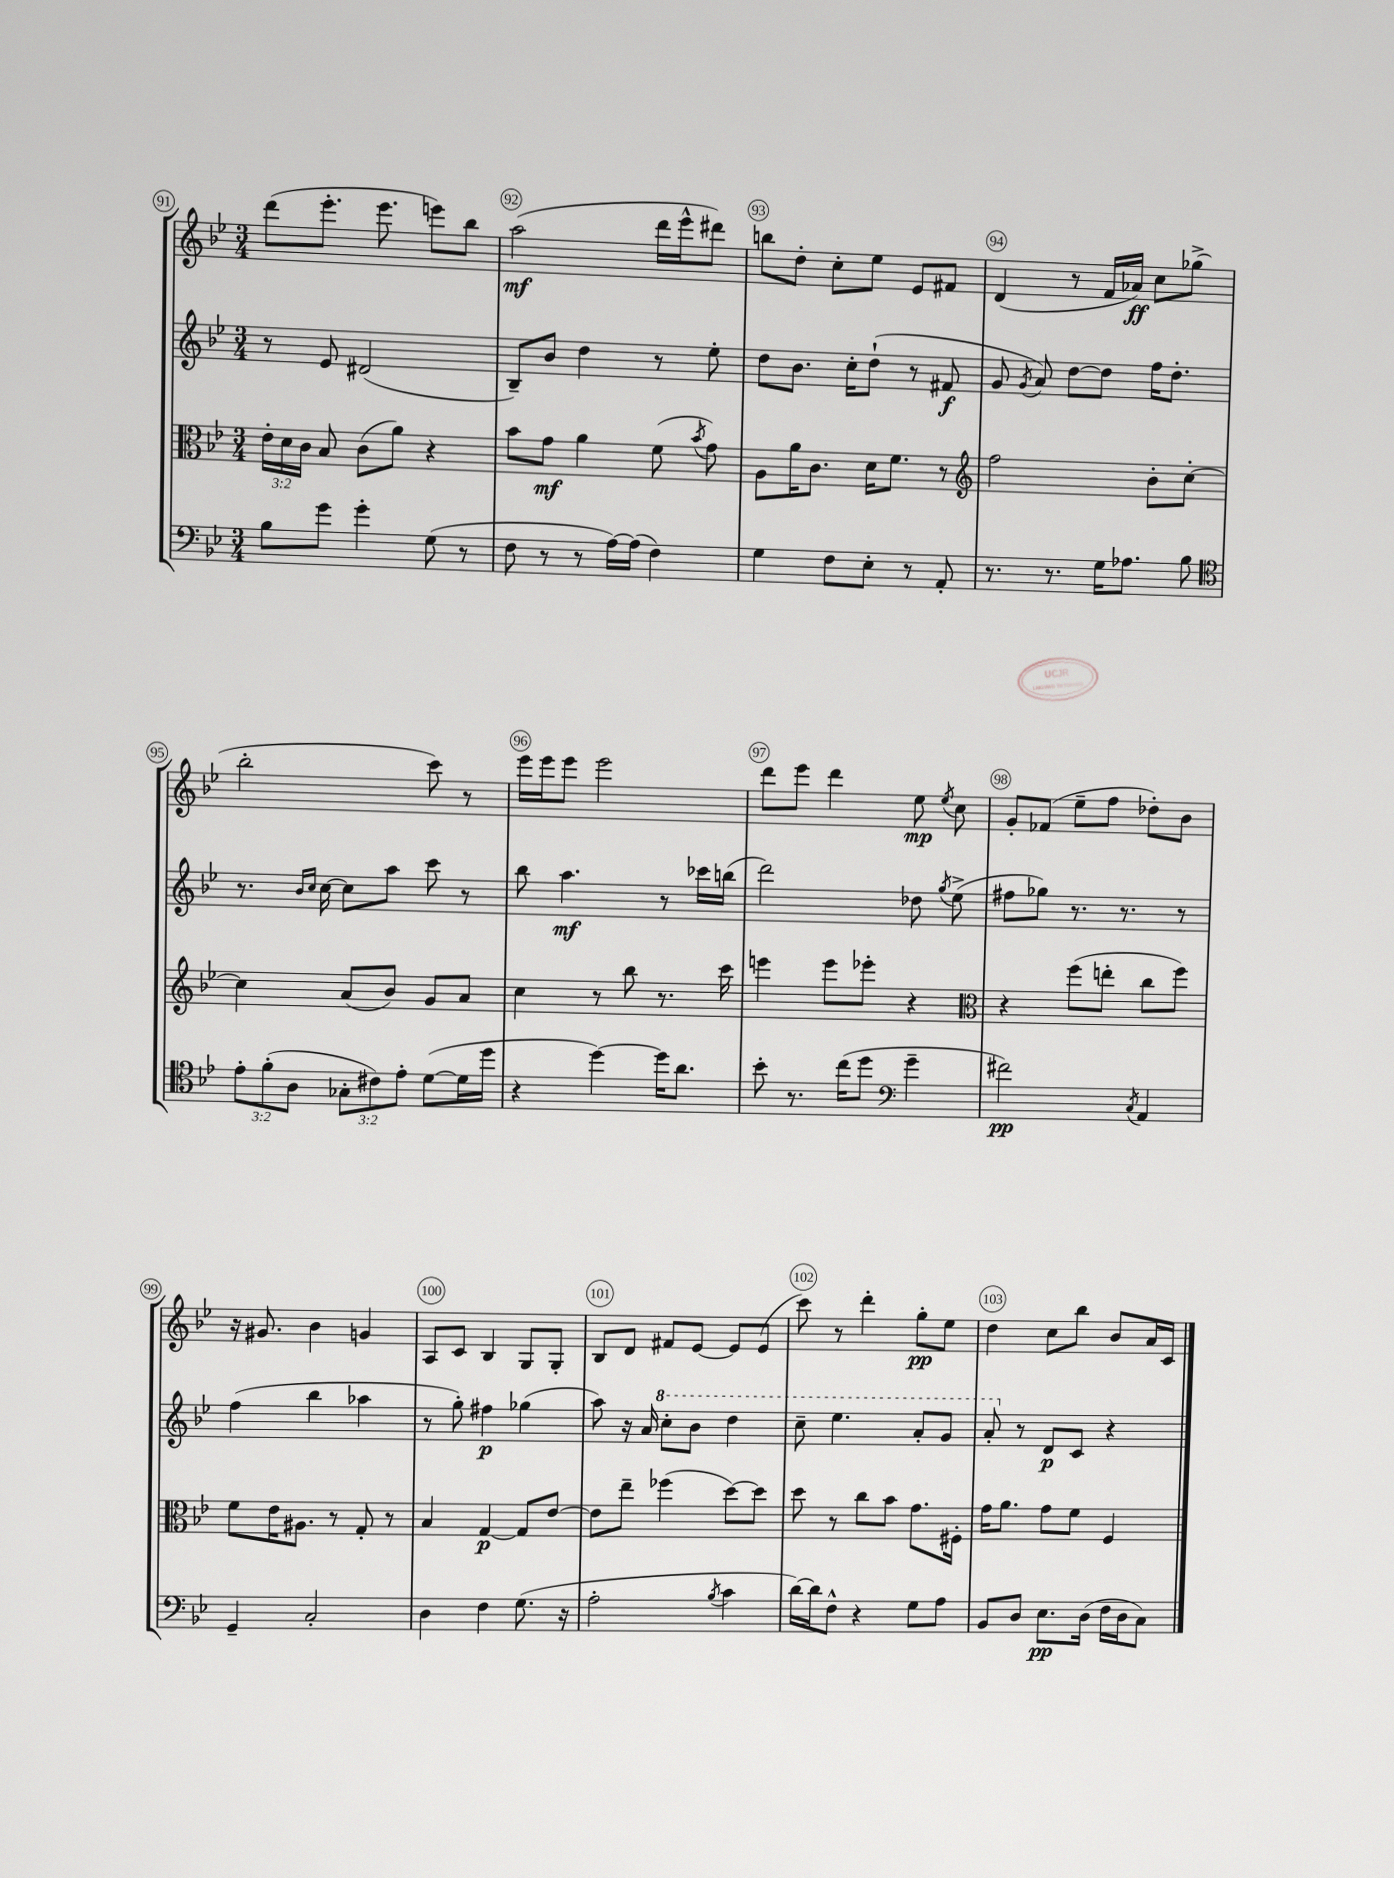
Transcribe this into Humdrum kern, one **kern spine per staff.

**kern	**kern	**kern	**kern
*staff4	*staff3	*staff2	*staff1
*clefF4	*clefC3	*clefG2	*clefG2
*k[b-e-]	*k[b-e-]	*k[b-e-]	*k[b-e-]
*M3/4	*M3/4	*M3/4	*M3/4
8B-	24e-'	8r	(8ddd
.	24d	.	.
.	24c	.	.
8g	8B-	8e-	8.eee-'
4g'	(8c	(2d#	.
.	.	.	8.eee-
.	8a)	.	.
(8G	4r	.	8eee)
8r	.	.	8bb-
=	=	=	=
8F	8b-	8B-~)	(2aa
8r	8g	8b-	.
8r	4a	4dd	.
[16A)	.	.	.
(16A]	.	.	.
4F)	(8f	8r	16ddd
.	.	.	16eee-^^
.	8qb-	.	.
.	8g)	8ee-'	8ddd#)
=	=	=	=
4G	8A	8dd	8bb
.	16a	8.b-	8dd'
.	8.c	.	.
8F	.	.	8cc'
.	.	16cc'	.
8E-'	16d	(8dd`	8ee-
.	8.f	.	.
8r	.	8r	8e-
8AA'	8r	8f#	8f#
=	=	=	=
*	*clefG2	*	*
8.r	2ff	8g	(4d
.	.	8qg	.
.	.	8a)	.
8.r	.	.	.
.	.	[8dd	8r
16G	.	8dd]	16f
8.A-	.	.	16a-)
.	8b-'	16ff	8cc
.	.	8.dd'	.
8B-	[8cc'	.	(8gg-^
=	=	=	=
*clefC4	*	*	*
12e-'	4cc]	8.r	2bb-'
(12f'	.	.	.
12A	.	.	.
.	.	16qqb-	.
.	.	16qqcc	.
.	.	[16cc	.
12G-'	(8a	8cc]	.
12c#)	.	.	.
.	8b-)	8aa	.
12e-'	.	.	.
([8d	8g	8ccc	8ccc)
16d]	8a	8r	8r
16dd	.	.	.
=	=	=	=
4r	4cc	8bb-	16eee-
.	.	.	16eee-
.	.	4.aa	8eee-
[4dd)	8r	.	2eee-
.	8bb-	.	.
16dd]	8.r	8r	.
8.a	.	.	.
.	.	16ccc-	.
.	16ccc	(16bb	.
=	=	=	=
8b-'	4eee	2ddd)	8ddd
8.r	.	.	8eee-
.	8eee	.	4ddd
(16cc	.	.	.
8dd	8eee-'	.	.
*clefF4	*	*	*
4g~	4r	8dd-	8ee-
.	.	8qgg	8qee-
.	.	(8ee-^	8cc
=	=	=	=
*	*clefC3	*	*
2f#)	4r	8ff#	8g'
.	.	8gg-)	(8f-
.	(8ff	8.r	8ee-~
.	8ee'	.	8ff
.	.	8.r	.
8qC	.	.	.
4AA	8cc	.	8dd-')
.	8ff)	8r	8b-
=	=	=	=
4GG~	8f	(4ff	16r
.	.	.	8.g#
.	16e-	.	.
.	8.A#	.	.
2C'	.	4bb-	4b-
.	8r	.	.
.	8G'	4aa-	4g
.	8r	.	.
=	=	=	=
4D	4B-	8r	8A
.	.	8gg')	8c
4F	[4G	4ff#	4B-
(8.G	8G]	(4gg-	8G
.	[8e-	.	8G'
16r	.	.	.
=	=	=	=
2A'	8e-]	8aa)	8B-
.	8ee-~	16r	8d
.	.	16a	.
.	(4ff-	8ccc'	8f#
.	.	8bb-	[8e-
8qB-	.	.	.
4c	[8dd)	4ddd	8e-]
.	8dd]	.	(8e-
=	=	=	=
[16d)	8dd	8ccc~	8ccc)
16d]	.	.	.
8F^^	8r	4.eee-	8r
4r	8cc	.	4ddd'
.	8b-	.	.
8G	8.g	8aa'	8gg'
8A	.	8gg	8ee-
.	16F#'	.	.
=	=	=	=
8BB-	16g	8aa'	4dd
.	8.a	.	.
8D	.	8r	.
8.E-	8g	8d	8cc
.	8f	8c	8bb-
(16D	.	.	.
16F	4F	4r	8b-
16D	.	.	.
8C)	.	.	16a
.	.	.	16c
==	==	==	==
*-	*-	*-	*-
